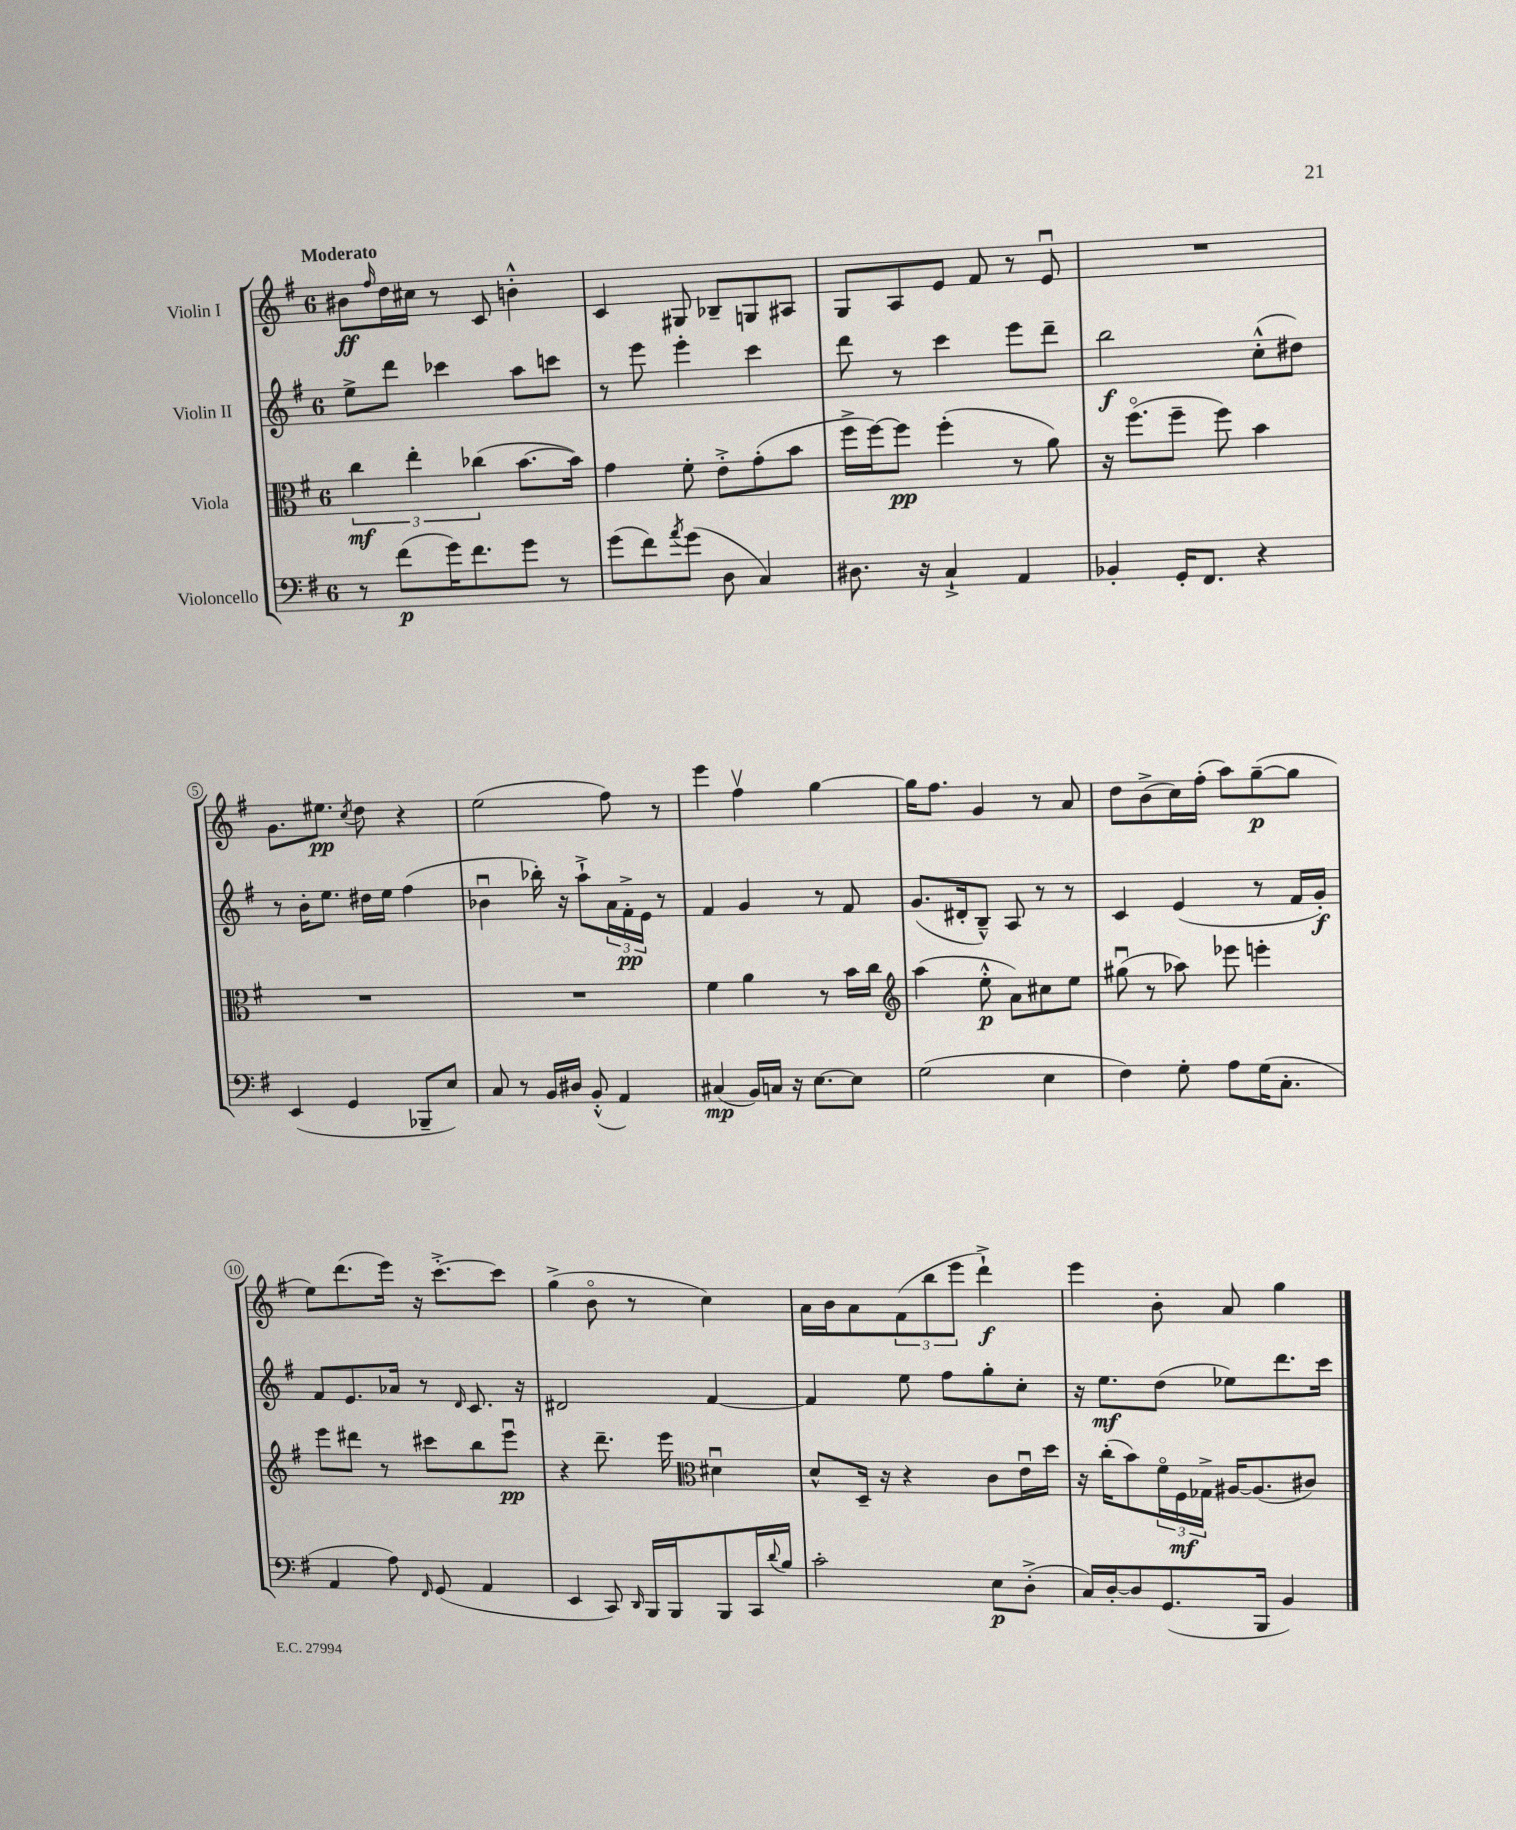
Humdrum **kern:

**kern	**kern	**kern	**kern
*staff4	*staff3	*staff2	*staff1
*clefF4	*clefC3	*clefG2	*clefG2
*k[f#]	*k[f#]	*k[f#]	*k[f#]
*M6/8	*M6/8	*M6/8	*M6/8
8r	6cc\	8ee^\L	8b#\L
.	.	.	16qqff#/
(8f#\L	.	8ddd\J	16dd\L
.	6ee'\	.	.
.	.	.	16cc#\JJ
16g\K)	.	4ccc-\	8r
8.f#\	.	.	.
.	(6cc-\	.	.
.	.	.	8c/
8g\J	[8.b\L	8aa\L	4b'^^\
8r	.	8ccc\J	.
.	16b\]Jk)	.	.
=	=	=	=
(8g\L	4g\	8r	4c/
8f#\)	.	8eee\	.
8qa/	.	.	.
(8g\J	8f#'\	4eee'\	8G#/
8D\	8e'^\L	.	8B-~/L
4C/)	(8g'\	4ccc\	8G/
.	8b\J	.	8A#/J
=	=	=	=
8.D#\	16ff#^\LL	8ddd\	8G/L
.	[16ff#\J)	.	.
.	8ff#\]J	8r	8A/
16r	.	.	.
4C`^/	(4ff#'\	4ccc\	8e/J
.	.	.	8f#/
4AA/	8r	8eee\L	8r
.	8a\)	8ddd~\J	8eu/
=	=	=	=
4BB-'/	16r	2bb\	2.r
.	(8.ff#o\L	.	.
16GG'/LK	8ff#~\J	.	.
8.FF#/J	.	.	.
.	8ff#\)	.	.
4r	4b\	(8cc'^^\L	.
.	.	8dd#\J)	.
=	=	=	=
(4EE/	2.r	8r	8.g\L
.	.	16b'\LK	.
.	.	8.ee\J	8.ee#\J
4GG/	.	.	.
.	.	.	8qcc/
.	.	16dd#\LL	8dd\
.	.	16ee\JJ	.
8BBB-~/L	.	(4ff#\	4r
8E/J)	.	.	.
=	=	=	=
8C/	2.r	4b-u\	(2ee\
8r	.	.	.
16BB/LL	.	16bb-'\)	.
16D#/JJ	.	16r	.
(8BB'^^/	.	8aa`^\L	.
4AA/)	.	24a\L	8ff#\)
.	.	24f#'^\	.
.	.	24e\JJ	.
.	.	8r	8r
=	=	=	=
(4C#/	4f#\	4f#/	4eee\
16BB/LL)	4a\	4g/	4ff#v\
16C/JJ	.	.	.
16r	.	.	.
[8.E\L	.	.	.
.	8r	8r	[4gg\
8E\]J	16b\LL	8f#/	.
.	16cc\JJ	.	.
=	=	=	=
*	*clefG2	*	*
(2G\	(4aa\	(8.g/L	16gg\]LK
.	.	.	8.ff#\J
.	.	16d#'/k	.
.	8ee'^^\	8B~^^/J)	4g/
.	8a\L)	8A/	.
4E\	8cc#\	8r	8r
.	8ee\J	8r	8a/
=	=	=	=
4F#\)	(8gg#u\	4c/	8dd\L
.	8r	.	(8b^\
8G'\	8aa-\)	(4e/	16cc\L)
.	.	.	(16ff#'\JJ
8A\L	8eee-\	.	8aa\L)
(16G\K	4eee'\	8r	([8gg~\
8.C'\J	.	.	.
.	.	16f#/LL	8gg\]J
.	.	16g'/JJ)	.
=	=	=	=
4AA/	8eee\L	8f#/L	8ee\L)
.	8ddd#\J	8.e/	(8.ddd\
8A\)	8r	.	.
.	.	16a-/Jk	16eee\Jk)
16qqFF#/	.	.	.
(8GG/	8ccc#\L	8r	16r
.	.	.	[8.ccc'^\L
.	.	16qqd/	.
4AA/	8bb\	8.c/	.
.	8eeeu\J	.	8ccc\]J
.	.	16r	.
=	=	=	=
4EE/	4r	2d#/	(4gg^\
8CC/)	8.ddd~\	.	8bo\
16qqDD/	.	.	.
16BBB/LL	.	.	8r
16BBB/J	16eee\	.	.
*	*clefC3	*	*
8BBB/	4d#u\	[4f#/	4cc\)
16CC/L	.	.	.
8qqd/	.	.	.
16B/JJ	.	.	.
=	=	=	=
2c'\	8d^^/L	4f#/]	16a\LL
.	.	.	16b\J
.	16D~/Jk	.	8a\
.	16r	.	.
.	4r	8ee\	(12f#\
.	.	.	12bb\
.	.	8ff#\L	.
.	.	.	12eee\J
8E\L	8c\L	8gg'\	4ddd`^\)
(8D'^\J	16eu\L	8cc'\J	.
.	16dd\JJ	.	.
=	=	=	=
16C/LL)	16r	16r	4eee\
[16D'/J	(16cc'\LK	8.ee\L	.
8D/]	8b\)	.	.
(8.GG/	24f#o\L	(8dd\J	8b'\
.	24F#\	.	.
.	24G-^\JJ	.	.
.	[16A#/LK	8ee-\L)	8a/
16BBB/Jk	(8.A#/]	.	.
4BB/)	.	8.ddd\	4gg\
.	8c#/J)	.	.
.	.	16ccc\Jk	.
==	==	==	==
*-	*-	*-	*-
